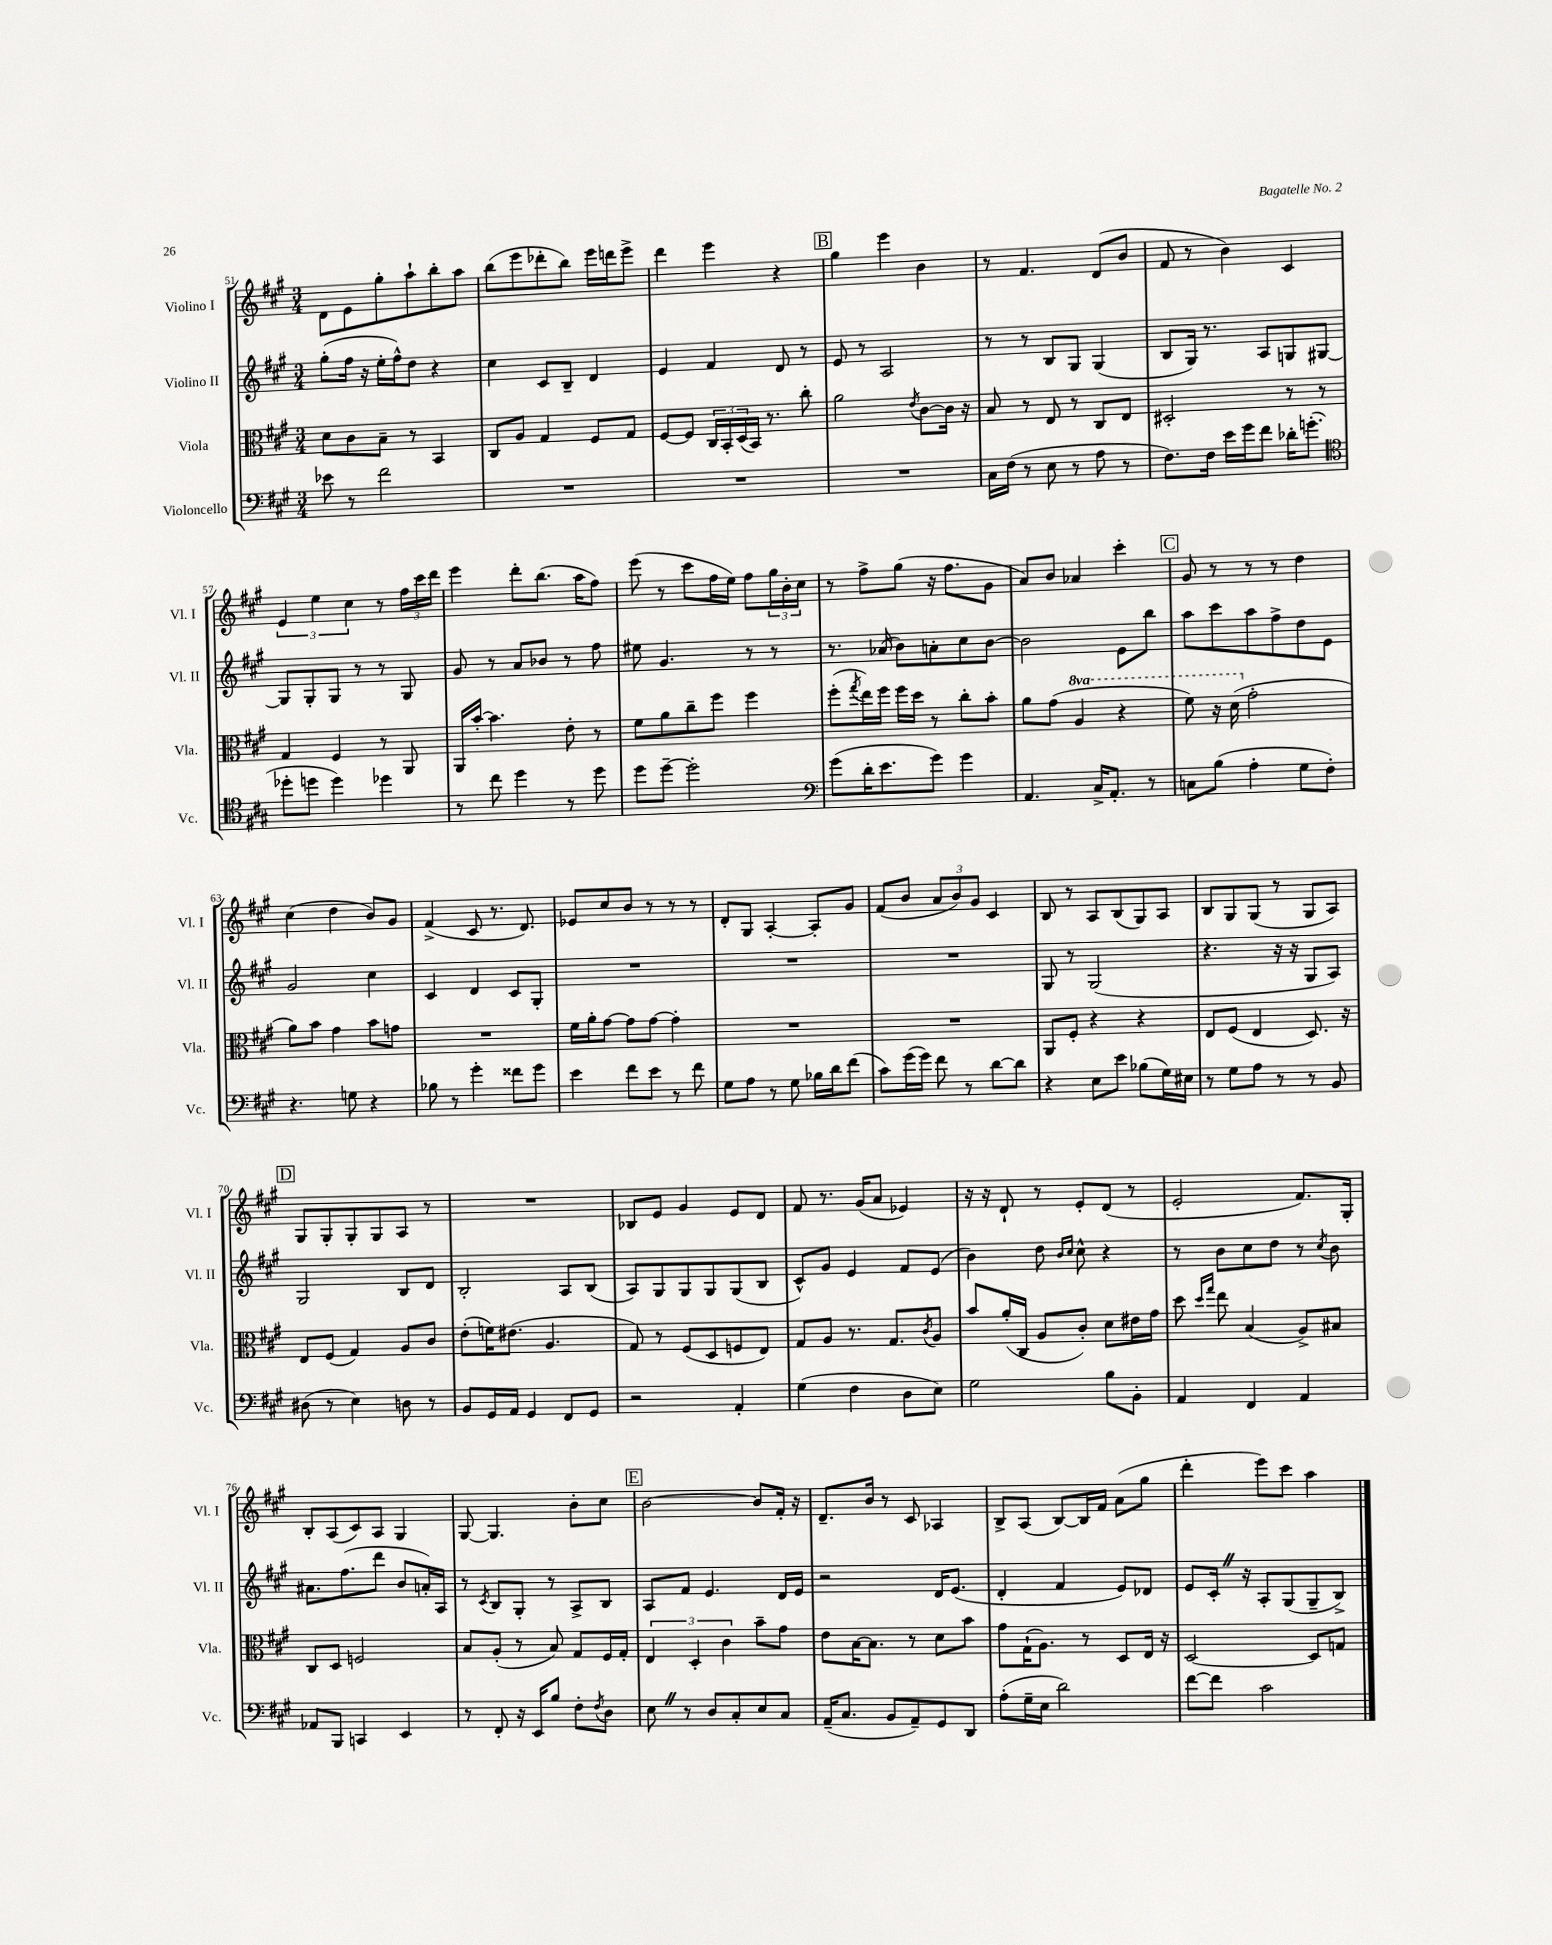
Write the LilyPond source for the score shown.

<<
\new StaffGroup <<
\new Staff = "s0" \with { instrumentName = "Violino I" shortInstrumentName = "Vl. I" } {
    \clef treble \key a \major \numericTimeSignature \time 3/4
    d'8 e'8 gis''8-. a''8-! b''8-. a''8 |
    b''8( e'''8 des'''8-. b''8) e'''16 d'''16 e'''8-> |
    d'''4 e'''4 r4 |
    \mark \markup { \box "B" } gis''4 e'''4 b'4 |
    r8 fis'4. d'8( b'8 |
    fis'8 r8 b'4) cis'4 |
    \tuplet 3/2 { e'4 e''4 cis''4 } r8 \tuplet 3/2 { fis''16 cis'''16 d'''16 } |
    e'''4 d'''8-. b''8.( a''16 fis''8) |
    e'''8( r8 cis'''8 fis''16 e''16) fis''8 \tuplet 3/2 { gis''16 b'16-. cis''16 } |
    r8 fis''8-> gis''8( r16 fis''8. gis'8 |
    a'8) b'8 aes'4 cis'''4-. |
    \mark \markup { \box "C" } gis'8 r8 r8 r8 d''4 |
    cis''4( d''4 b'8) gis'8 |
    fis'4->( cis'8 r8. d'8.) |
    ees'8 cis''8 b'8 r8 r8 r8 |
    d'8-. gis8 a4~-. a8-. gis'8 |
    fis'8( b'8 \tuplet 3/2 { a'8 b'8) gis'8 } cis'4 |
    b8 r8 a8 b8( gis8) a8 |
    b8 gis8 gis8( r8 gis8 a8) |
    \mark \markup { \box "D" } gis8 gis8-. gis8-. gis8 a8 r8 |
    R2. |
    bes8 e'8 gis'4 e'8 d'8 |
    fis'8 r8. gis'16( a'8 ees'4) |
    r16 r16 d'8-! r8 e'8-. d'8( r8 |
    e'2-. fis'8.) gis16-. |
    b8-. a8( cis'8) a8 gis4 |
    gis8~ gis4. b'8-. cis''8 |
    \mark \markup { \box "E" } b'2~ b'8 fis'16-. r16 |
    d'8.-- b'16 r8 cis'8 aes4 |
    b8-> a8( b8~) b16 fis'16 a'8( gis''8 |
    d'''4-. e'''8) cis'''8 a''4 \bar "|." |
}
\new Staff = "s1" \with { instrumentName = "Violino II" shortInstrumentName = "Vl. II" } {
    \clef treble \key a \major \numericTimeSignature \time 3/4
    gis''8-.( fis''16 r16 e''16-. fis''16-^) d''8 r4 |
    cis''4 cis'8 b8-- d'4 |
    e'4 fis'4 d'8 r8 |
    \mark \markup { \box "B" } e'8 r8 a2 |
    r8 r8 b8 gis8 gis4( |
    b8 gis16) r8. a8 g8 gis8~ |
    gis8 gis8-. gis8 r8 r8 gis8 |
    gis'8 r8 a'8 bes'8 r8 fis''8 |
    eis''8 gis'4. r8 r8 |
    r8. aes'16( b'8) a'8-. cis''8 b'8~ |
    b'2 e'8 b''8 |
    \mark \markup { \box "C" } a''8 cis'''8 a''8 fis''8-> d''8 e'8 |
    gis'2 cis''4 |
    cis'4 d'4 cis'8 gis8-. |
    R2. |
    R2. |
    R2. |
    gis8 r8 gis2( |
    r4. r16 r16 gis8 a8) |
    \mark \markup { \box "D" } gis2 b8 d'8 |
    b2-. a8 b8( |
    a8) gis8 gis8 gis8 gis8( b8 |
    cis'8-^) gis'8 e'4 fis'8 e'8( |
    b'4) d''8 \grace { b'16 cis''16 } cis''8-^ r4 |
    r8 b'8 cis''8 d''8 r8 \acciaccatura { cis''8 } b'8 |
    ais'8. fis''8.( d'''8 b'8 a'16-.) a16 |
    r8 \acciaccatura { cis'8 } b8 gis8-. r8 a8-> b8 |
    \mark \markup { \box "E" } a8 fis'8 e'4. d'16 e'16 |
    r2 d'16 e'8.( |
    d'4-. fis'4 e'8) des'8 |
    e'8 cis'16-. \once \override BreathingSign.text = \markup { \musicglyph "scripts.caesura.straight" } \breathe r16 a8-. gis8( gis8-- b8->) \bar "|." |
}
\new Staff = "s2" \with { instrumentName = "Viola" shortInstrumentName = "Vla." } {
    \clef alto \key a \major \numericTimeSignature \time 3/4 \set Staff.ottavationMarkups = #ottavation-simple-ordinals
    d'8 cis'8 b8-- r8 b,4 |
    cis8 a8 gis4 fis8 gis8 |
    fis8~ fis8 \tuplet 3/2 { cis16 b,16-. d16( } b,16) r8. cis''8-. |
    \mark \markup { \box "B" } a'2 \acciaccatura { e'8 } cis'8~ cis'16 r16 |
    b8 r8 e8 r8 cis8 e8 |
    dis2-. r8 r8 |
    gis4 fis4 r8 a,8 |
    a,16 b'16~-. b'4. e'8-. r8 |
    fis'8 a'8 cis''8-- fis''8 fis''4 |
    fis''8-.( \acciaccatura { gis''8 } e''16) fis''16 fis''16 d''16 r8 cis''8-. b'8-. |
    a'8 gis'8( \ottava #1 a'4 r4 |
    \mark \markup { \box "C" } fis''8) r16 d''16( \ottava #0 gis'2-. |
    a'8) b'8 gis'4 b'8 g'8 |
    R2. |
    fis'16 a'16-. gis'8~ gis'8 gis'8~ gis'4-. |
    R2. |
    R2. |
    a,8 fis8-. r4 r4 |
    e8 fis8( e4 d8.) r16 |
    \mark \markup { \box "D" } e8 fis8( gis4) a8 cis'8 |
    e'8-.( f'16) eis'8.( a4. |
    gis8) r8 fis8( d8 f8 e8) |
    gis8 a8 r8. gis8. \acciaccatura { cis'8 } a8 |
    b'8 a'16-.( cis16 a8 cis'8-.) d'8 eis'16 gis'16 |
    d''8 \grace { d''16 gis''16 } e''8 b4( a8->) bis8 |
    cis8 d8 f2 |
    b8 a8-.( r8 b8) gis8 fis16 gis16-. |
    \mark \markup { \box "E" } \tuplet 3/2 { e4 d4-. cis'4 } b'8-- gis'8 |
    e'8 b16~ b8. r8 d'8 b'8 |
    gis'8 gis16-!( a8.) r8 d8 e16 r16 |
    d2~ d8 g8 \bar "|." |
}
\new Staff = "s3" \with { instrumentName = "Violoncello" shortInstrumentName = "Vc." } {
    \clef bass \key a \major \numericTimeSignature \time 3/4
    ees'8 r8 fis'2 |
    R2. |
    R2. |
    \mark \markup { \box "B" } R2. |
    cis16 fis16( r8 e8 r8 a8 r8 |
    fis8.) fis16 e'16 gis'16 fis'8 des'16-. g'8.-.( |
    \clef tenor des''8-. d''8 d''4) des''4 |
    r8 cis''8 d''4 r8 d''8 |
    d''8 d''8~-- d''2-. |
    \clef bass gis'8( d'16-. e'8. gis'8) gis'4 |
    a,4. cis16-> a,8.-. r8 |
    \mark \markup { \box "C" } c8 b8( a4-. gis8 fis8-.) |
    r4. g8 r4 |
    bes8 r8 gis'4-. fisis'8 gis'8 |
    e'4 fis'8 e'8 r8 fis'8 |
    gis8 a8 r8 gis8 bes16 d'16 fis'8( |
    cis'8) gis'16( gis'16) fis'8 r8 d'8~ d'8 |
    r4 e8 e'8 bes8( gis16) eis16 |
    r8 gis8 a8 r8 r8 b,8 |
    \mark \markup { \box "D" } dis8( r8 e4) d8 r8 |
    b,8 gis,16 a,16 gis,4 fis,8 gis,8 |
    r2 a,4-. |
    gis4( fis4 d8 e8) |
    gis2 b8 b,8-. |
    a,4 fis,4 a,4 |
    aes,8 b,,8 c,4 e,4 |
    r8 fis,8-. r16 e,16 b8 fis8-. \acciaccatura { fis8 } d8 |
    \mark \markup { \box "E" } e8 \once \override BreathingSign.text = \markup { \musicglyph "scripts.caesura.straight" } \breathe r8 d8 cis8-. e8 cis8 |
    a,16--( cis8. b,8 a,8--) gis,8 d,8 |
    a8-.( gis16-- e16 d'2) |
    fis'8~ fis'8 cis'2 \bar "|." |
}
>>
>>
\layout { \context { \Score currentBarNumber = #51 } }
